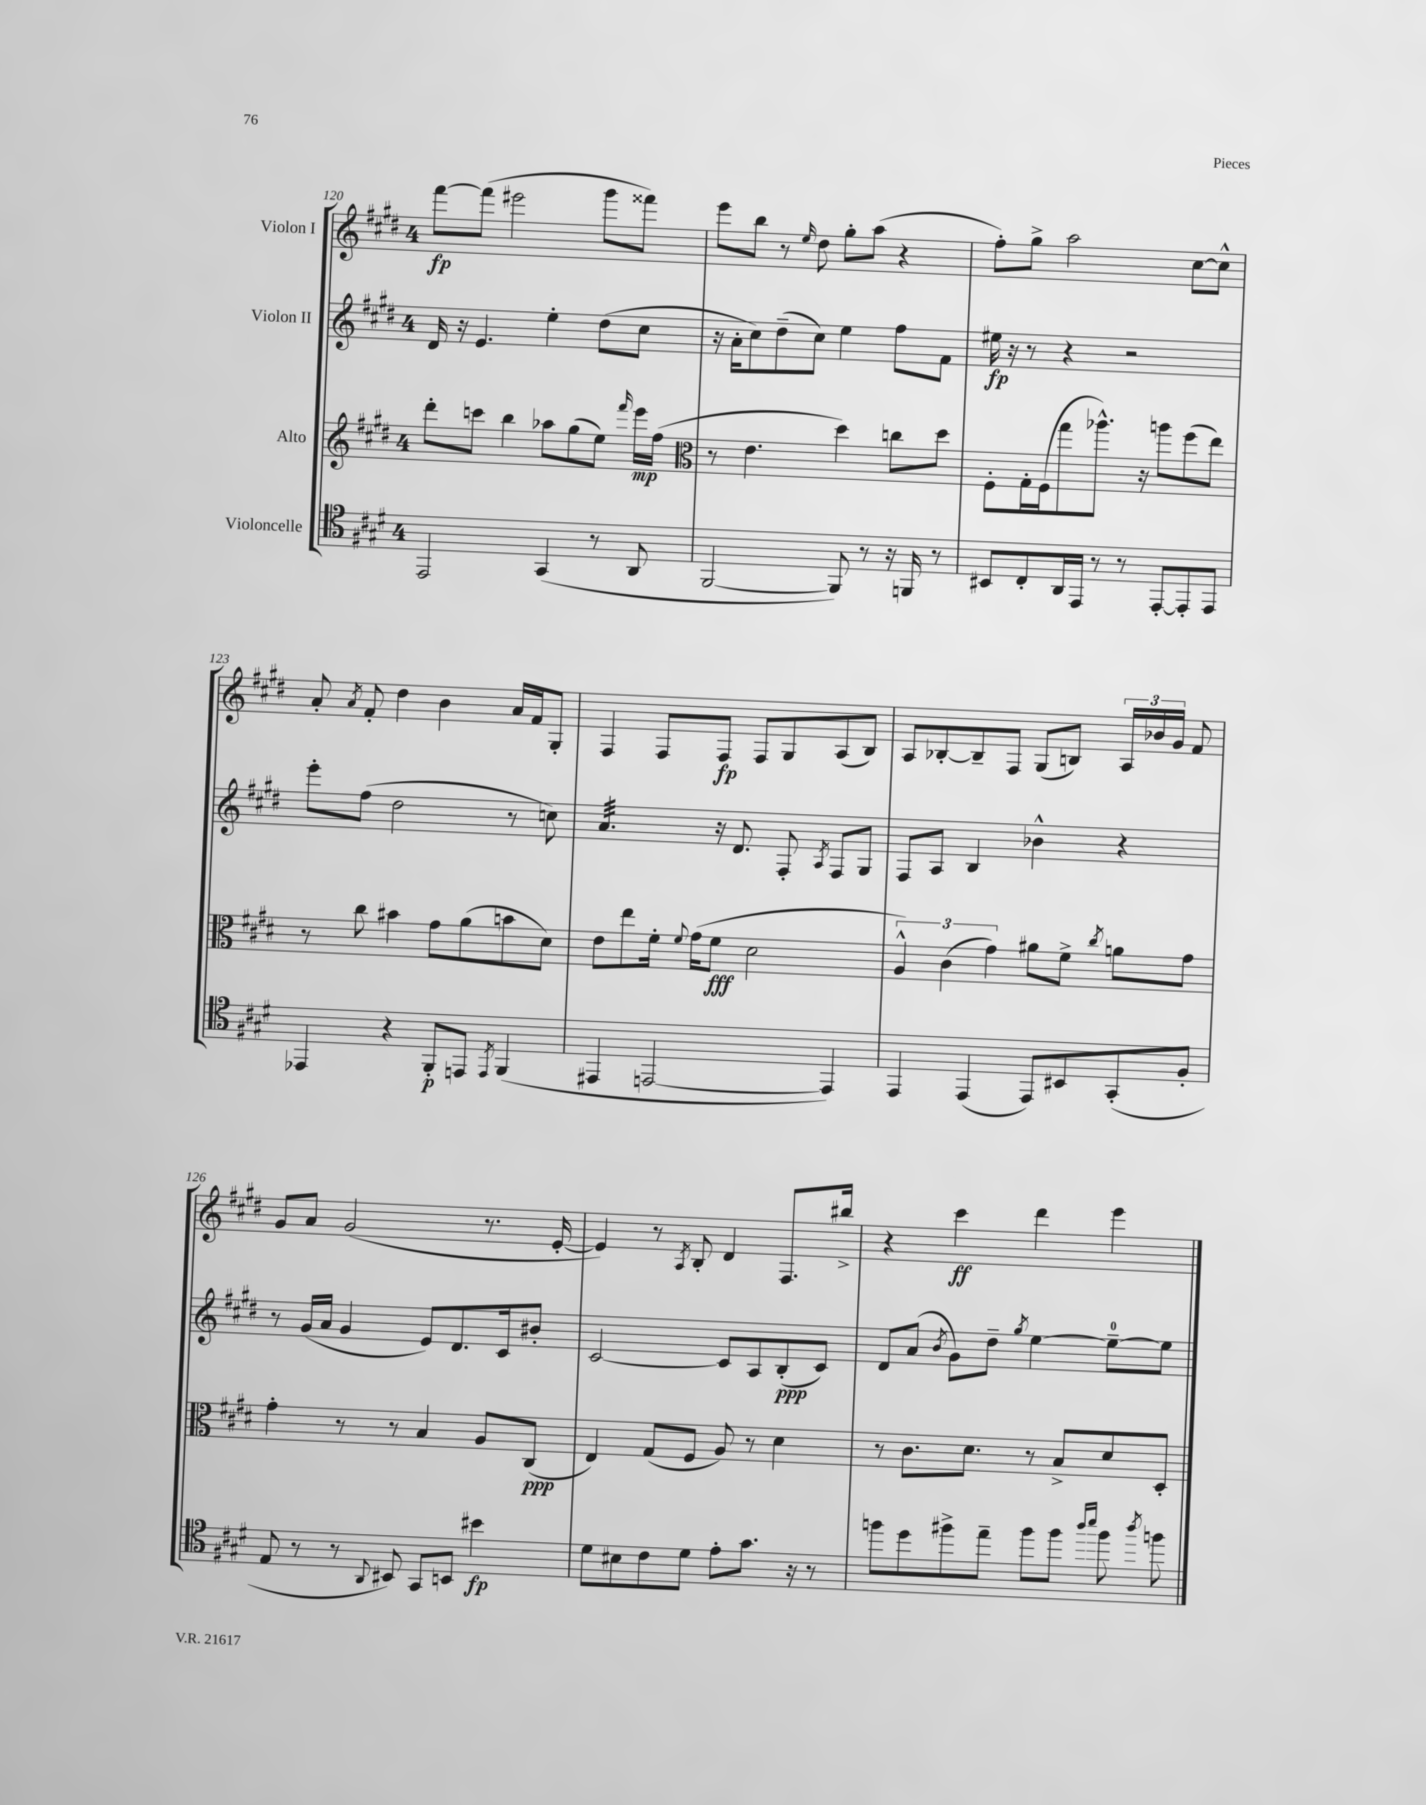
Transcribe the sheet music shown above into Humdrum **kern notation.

**kern	**kern	**kern	**kern
*staff4	*staff3	*staff2	*staff1
*clefC4	*clefG2	*clefG2	*clefG2
*k[f#c#g#d#]	*k[f#c#g#d#]	*k[f#c#g#d#]	*k[f#c#g#d#]
*M4/4	*M4/4	*M4/4	*M4/4
2EE	8ddd#'	16d#	[8fff#
.	.	16r	.
.	8ccc	4.e	(8fff#]
.	4bb	.	2eee#
(4GG#	8aa-	4ee'	.
.	(8gg#	.	.
8r	8ee)	(8dd#	8ggg#
.	16qqfff#	.	.
8AA	16eee	8cc#	8fff##)
.	(16ff#	.	.
=	=	=	=
*	*clefC3	*	*
[2FF#	8r	16r	8eee
.	.	16a'	.
.	4.e	8cc#)	8bb
.	.	(8dd#~	8r
.	.	.	16qqee
.	.	8cc#)	8dd#
8FF#])	4dd#)	4ee	8gg#'
8r	.	.	(8aa
16r	8cc	8ff#	4r
16FF	.	.	.
8r	8dd#	8f#	.
=	=	=	=
8BB#	8F#'	16ee#	8ff#')
.	.	16r	.
8C#'	16G#'	8r	8gg#^
.	(16F#	.	.
16AA	8gg#	4r	2aa
16EE	.	.	.
8r	8.aa-^^)	.	.
8r	.	2r	.
.	16r	.	.
[8EE'	8aa	.	.
8EE']	(8ff#	.	[8cc#
8EE	8ee)	.	8cc#^^]
=	=	=	=
4EE-	8r	8eee'	8a'
.	.	.	8qa
.	8cc#	(8ff#	8f#'
4r	4b#	2dd#	4dd#
8FF#'	8g#	.	4b
8EE	(8a	.	.
8qEE	.	.	.
(4FF#	8b	8r	16a
.	.	.	16f#
.	8d#)	8cc)	8G#'
=	=	=	=
4EE#	8e	4.a	4F#
.	8ee	.	.
[2EE	16f#'	.	8F#
.	8qqf#	.	.
.	(16g#	.	.
.	8f#	16r	8F#
.	.	8.d#	.
.	2d#	.	8F#
.	.	8F#'	8G#
.	.	8qA	.
4EE])	.	8F#	(8A
.	.	8G#	8B)
=	=	=	=
4EE	6A^^)	8F#	8A
.	.	8A	[8B-'
.	(6c#	.	.
(4EE	.	4B	8B-~]
.	6g#)	.	.
.	.	.	8F#
8EE)	8a#	4b-^^	(8G#
8BB#	8f#^	.	8B)
.	8qcc#	.	.
(8GG#'	8a	4r	24A
.	.	.	24b-
.	.	.	24g#
8F#'	8g#	.	8f#
=	=	=	=
8E	4g#'	8r	8g#
8r	.	(16g#	8a
.	.	16a	.
8r	8r	4g#	(2g#
8qqAA	.	.	.
8BB#)	8r	.	.
8GG#	4B	8e)	.
8BB	.	8.d#	.
4b#	8A	.	8.r
.	.	16c#	.
.	(8C#	8b#'	.
.	.	.	[16e'
=	=	=	=
8d#	4E)	[2c#	4e])
8B#	.	.	.
8c#	(8G#	.	8r
.	.	.	8qA
8d#	8F#	.	8B'
8e'	8A)	8c#]	4d#
8.g#	8r	8A	.
.	4d#	(8B'	8.F#
16r	.	.	.
8r	.	8c#)	.
.	.	.	16bb#^
=	=	=	=
8ff	8r	8d#	4r
8dd#	8.c#	(8a	.
.	.	8qb	.
8ff#^	.	8g#)	4ccc#
.	8.d#	.	.
8ee~	.	8dd#~	.
.	.	8qgg#	.
8ff#	8r	[4ee	4ddd#
8ff#	8B^	.	.
16qqaa	.	.	.
16qqbb	.	.	.
8ff#	8d#	8ee~_	4eee
8qaa	.	.	.
8ff	8D#'	8ee]	.
==	==	==	==
*-	*-	*-	*-
